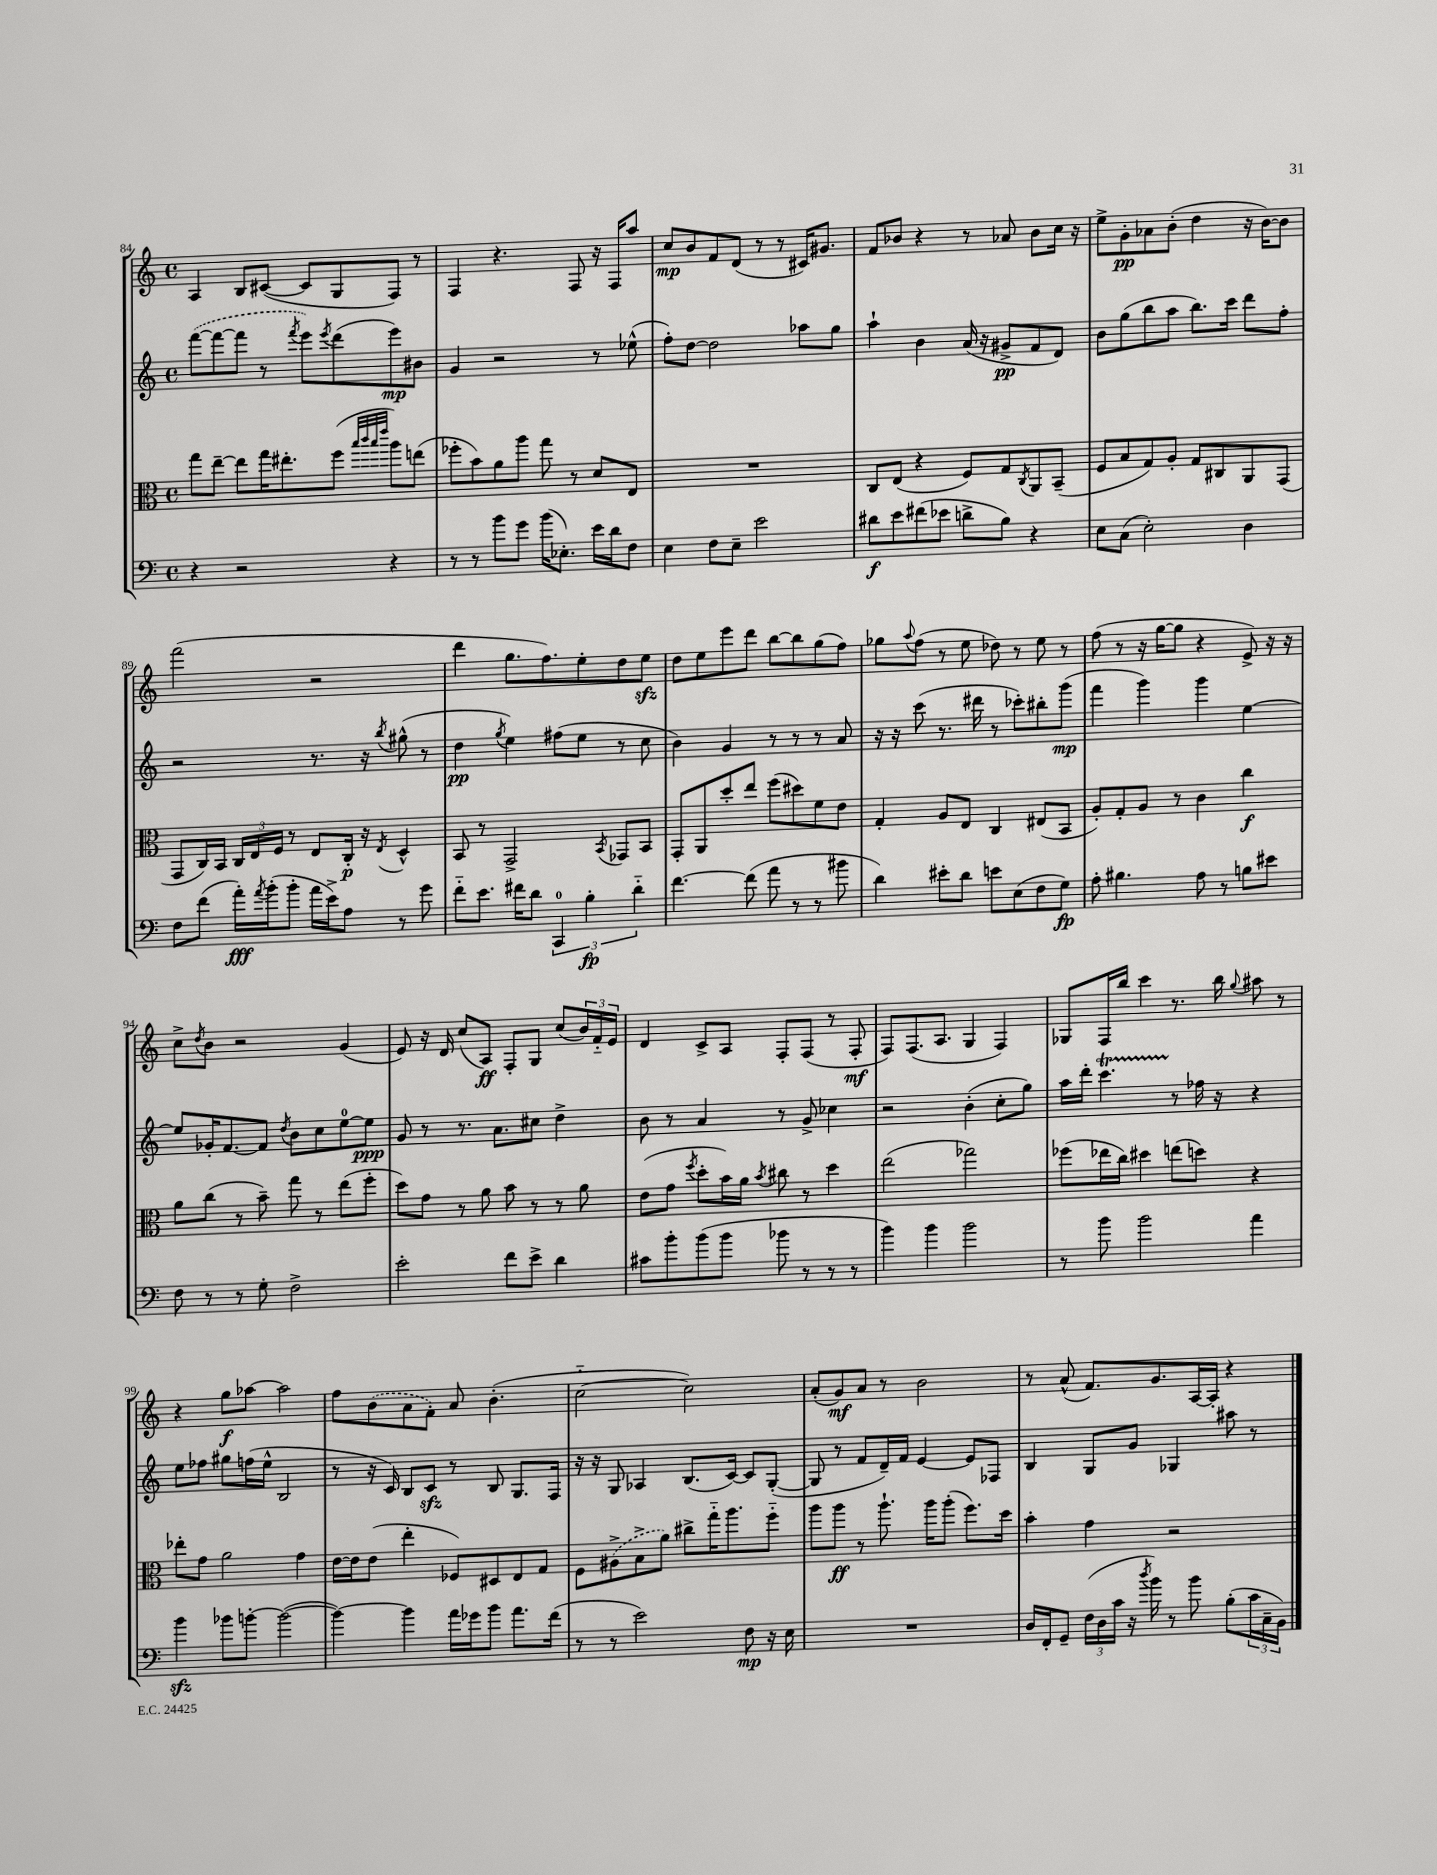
<<
\new StaffGroup <<
\new Staff = "s0" {
    \clef treble \key c \major \defaultTimeSignature \time 4/4
    a4 b8 cis'8~( cis'8 g8 f8) r8 |
    f4 r4. f8 r16 f16 a''8 |
    c''8\mp b'8 f'8 d'8( r8 r8 cis'16) gis'8. |
    f'8 bes'8 r4 r8 aes'8 bes'8 c''16 r16 |
    e''8-> g'8-.\pp aes'8 b'8-.( d''4 r16 b'16~) b'8 |
    f'''2( r2 |
    d'''4 g''8. f''8.) e''8-. d''8 e''8\sfz |
    d''8 e''8 e'''8 d'''8 b''8~ b''8 g''8( f''8) |
    ges''8 \appoggiatura { a''8 } f''8( r8 e''8 des''8) r8 e''8 r8 |
    f''8( r8 r16 g''16~ g''8 r4 e'8->) r16 r16 |
    c''8-> \acciaccatura { d''8 } b'8 r2 g'4( |
    e'8) r16 d'16 c''8( a8\ff) f8-. g8 c''8( \tuplet 3/2 { b'16) f'16-_ e'16 } |
    d'4 c'8-> a8 f8-. f8( r8 f8-.\mf |
    f8) f8.( a8. g4 f4) |
    ges8 f16 b''16 c'''4 r8. b''16 \appoggiatura { g''8 } ais''8 r8 |
    r4 g''8\f aes''8~ aes''2 |
    f''8 \once \slurDashed b'8( a'8 f'8-.) a'8 b'4.-.( |
    c''2~-_ c''2) |
    a'8-.( g'8\mf) a'8 r8 b'2 |
    r8 a'8-^( f'8.) g'8. a16~ a16-. r4 \bar "|." |
}
\new Staff = "s1" {
    \clef treble \key c \major \defaultTimeSignature \time 4/4
    \once \slurDashed f'''8~( f'''8~ f'''8 r8 \acciaccatura { f'''8 } e'''8) \acciaccatura { e'''8 } d'''8( e'''8\mp) bis'8 |
    g'4 r2 r8 ees''8-^( |
    f''8-.) d''8~ d''2 aes''8 g''8 |
    a''4-! b'4 a'16( r16 gis'8->\pp f'8 d'8) |
    b'8 g''8( b''8 a''8 b''8.) c'''16 d'''8 f''8-. |
    r2 r8. r16 \acciaccatura { b''8 } gis''8-^( r8 |
    d''4\pp \acciaccatura { g''8 } e''4) fis''8( e''8 r8 c''8 |
    b'4) g'4 r8 r8 r8 a'8 |
    r16 r16 c'''8( r8. dis'''16 r8 ces'''8-.) bis''8-. g'''8\mp( |
    f'''4 g'''4) g'''4 e''4~ |
    e''8 ges'16-. f'8.~ f'8 \acciaccatura { d''8 } b'8 c''8 e''8-0~ e''8\ppp |
    g'8 r8 r8. a'8. cis''8 d''4-> |
    b'8 r8 a'4 r8 g'8-> ces''4 |
    r2 b'4-.( c''8-. g''8) |
    a''16 d'''16-. c'''4.\startTrillSpan r8\stopTrillSpan fes''16 r16 r4 |
    e''8 fes''8 gis''8 f''16( e''16-^ b2 |
    r8 r16 c'16) b8 c'8\sfz r8 b8 g8. f16 |
    r16 r16 g8 aes4 b8.( c'16~) c'8 g8~-.( |
    g8 r8 f'8 d'16--) f'16 e'4~ e'8 fes8 |
    b4 g8 g'8 ges4 ais''8 r8 \bar "|." |
}
\new Staff = "s2" {
    \clef alto \key c \major \defaultTimeSignature \time 4/4
    g''8 e''8~-- e''8 g''16 eis''8.-. f''8( \grace { b''32 c'''32 b''32 e'''32 } a''8) e''8( |
    fes''8-. b'8) a'8 a''8 g''8 r8 d'8 e8 |
    R1 |
    c8 e8( r4 f8) g8 \acciaccatura { c8 } a,8 b,8--( |
    f8 b8 g8) a8-. g8 cis8 a,8 g,8( |
    g,8 c16) b,16 \tuplet 3/2 { c16 e16 f16 } r8 e8 c16-.\p r16 \acciaccatura { e8 } d4-^ |
    b,8 r8 g,2-> \acciaccatura { b,8 } ges,8 b,8 |
    g,8-. a,8 d''8-. e''8 f''8( dis''8) f'8 e'8 |
    g4-. a8 e8 c4 eis8( b,8 |
    a8-.) g8-. a8 r8 c'4 c''4\f |
    a'8 c''8( r8 b'8--) g''8 r8 e''8( f''8-. |
    d''8) g'8 r8 a'8 b'8 r8 r8 a'8 |
    e'8( g'8 \acciaccatura { f''8 } d''8-. b'16) a'16 \acciaccatura { b'8 } cis''8 r8 d''4 |
    e''2( ges''2) |
    fes''8( ees''16 c''16) dis''4 e''8( d''8) r4 |
    ees''8-. g'8 a'2 g'4 |
    e'16~ e'16 e'8( e''4-. fes8) dis8 e8 g8 |
    f8 \once \slurDashed ais8->( b8-> a'8) cis''8-> g''16-_ a''8. f''8-_ |
    a''8 a''8\ff r8 a''8.-! a''16 a''8-.( f''8.) d''16 |
    b'4-. g'4 r2 \bar "|." |
}
\new Staff = "s3" {
    \clef bass \key c \major \defaultTimeSignature \time 4/4
    r4 r2 r4 |
    r8 r8 b'8 g'8 b'16( ees8.-.) e'16 d'16 f8 |
    e4 f8 e8-- e'2 |
    dis'8\f e'8 fis'8( ees'8 d'8-> b8) r4 |
    e8 c8( e2-.) d4 |
    f8 f'8( a'16-.\fff) \acciaccatura { a'8 } b'16-.( b'8-. a'16 e'16->) a8 r8 g'8 |
    f'8-_ e'8. fis'16 d'8 \tuplet 3/2 { c,4-0 b4-.\fp d'4-_ } |
    f'4.~ f'8( a'8 r8 r8 bis'8 |
    d'4) eis'8-. d'8 e'8 e8( f8 g8\fp) |
    a8-. bis4. a8 r8 b8 eis'8 |
    f8 r8 r8 g8-. f2-> |
    e'2-. f'8 e'8-> d'4 |
    cis'8 b'8-. b'8( b'8 bes'8 r8 r8 r8 |
    b'4) b'4 b'2 |
    r8 b'8 b'2 a'4 |
    b'4\sfz bes'8 b'8~-. b'2~( |
    b'4~) b'4 a'16 ges'16 b'8 a'8. f'16( |
    r8 r8 e'2) f8\mp r16 e16 |
    R1 |
    d16 f,16-. g,8-- \tuplet 3/2 { f16( d16 c'16 } r16 \acciaccatura { d''8 } b'16) r8 b'8 b8-.( \tuplet 3/2 { c'16 c16-- b,16) } \bar "|." |
}
>>
>>
\layout { \context { \Score currentBarNumber = #84 } }
